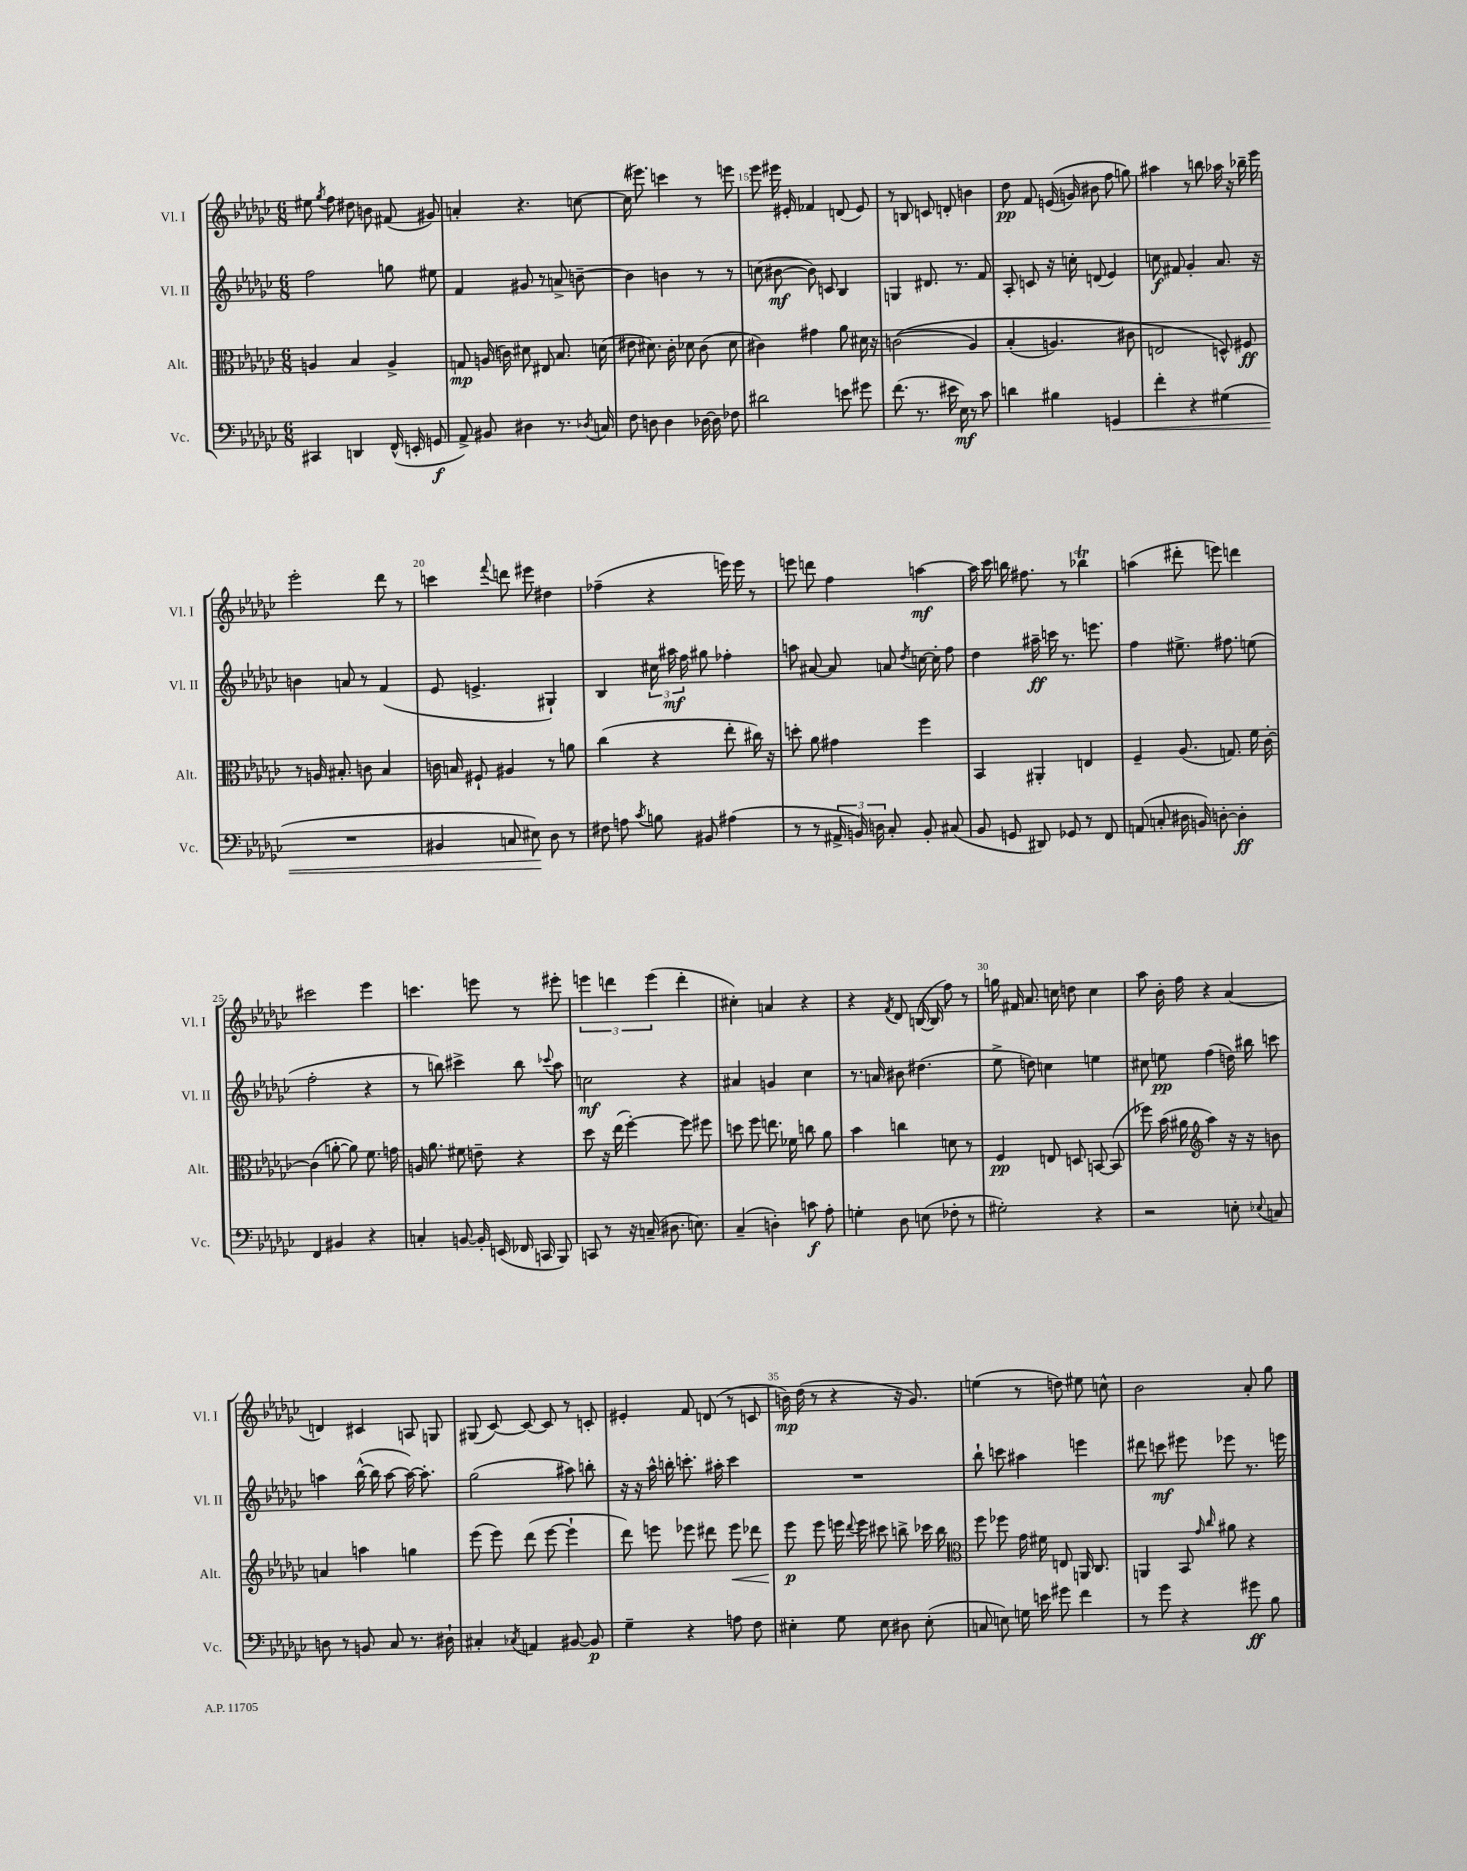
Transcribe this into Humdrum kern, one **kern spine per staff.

**kern	**kern	**kern	**kern
*staff4	*staff3	*staff2	*staff1
*clefF4	*clefC3	*clefG2	*clefG2
*k[b-e-a-d-g-c-]	*k[b-e-a-d-g-c-]	*k[b-e-a-d-g-c-]	*k[b-e-a-d-g-c-]
*M6/8	*M6/8	*M6/8	*M6/8
4CC#	4A	2ff	8ee#
.	.	.	8qgg-
.	.	.	8ff
4DD	4B-	.	8dd#
.	.	.	8b
(16FF^^	4A^	8gg	(8f#
16EE'	.	.	.
8GG	.	8ee#	8g#)
=	=	=	=
8AA-^)	8G	4f	4a'
8BB#	(16A	.	.
.	16c)	.	.
4D#	8d#	8g#	4.r
.	8E#	8r	.
8.r	8.B-	8a^	.
.	.	[8b~	[8cc
8qD-	.	.	.
16C	(16d	.	.
=	=	=	=
8F	8e#	4b]	(16cc]
.	.	.	8.eee#)
8D	8.d#)	.	.
4D	.	4b	4ccc
.	16c-'	.	.
.	8d-	.	.
[16D-	(8c-	8r	8r
16D-]	.	.	.
8F-	8d-	8r	8eee
=	=	=	=
2d#	4c#)	(8cc	8eee-
.	.	[8b#	16eee#
.	.	.	16e#'
.	4g#	8b#])	4f-
.	.	8c	.
8e	8a-	4B-	(8d
8g#	16d#	.	8e#)
.	16r	.	.
=	=	=	=
(8.f	&((2c	4G	8r
.	.	.	8B
8.r	.	.	.
.	.	8.d#	8c
16e#	.	.	8d'
16E-)	.	8.r	.
8r	4A-)	.	4b
8c-	.	8f	.
=	=	=	=
4d	(4B-'	8A-'	8dd-
.	.	8c	8f
4B#	4.A)	16r	&((16e
.	.	16cc'	16g)
.	.	(8d	8b#
4GG	.	4e-)	8ff
.	8c#	.	8gg&)
=	=	=	=
4f'	2E	8cc	4aa#
.	.	8f#	.
4r	.	4g-'	8r
.	.	.	8bb
(4G#	8D^^&)	8.a-	16aa-
.	.	.	16r
.	8F#	.	16bb-~
.	.	16r	16eee-
=	=	=	=
2.r	8r	4b	2eee-'
.	16A	.	.
.	8.B#'	.	.
.	.	8a	.
.	8c	8r	.
.	4B#	(4f	8ddd-
.	.	.	8r
=	=	=	=
4BB#	16c	8e-	4ccc
.	16B	.	.
.	8F#`	4.e^	.
.	.	.	8qqfff
8C	4A#	.	8ddd
8E#)	.	.	8eee#
8D-	8r	4G#`)	4dd#
8r	8a	.	.
=	=	=	=
8F#	(4cc-	4B-	(4ff-~
8A	.	.	.
8qc-	.	.	.
8B	4r	24cc#	4r
.	.	24aa#	.
.	.	24ff	.
8BB#	.	8gg#	.
(4A#	8ee-'	4ff-'	16eee)
.	.	.	16eee
.	16cc#)	.	8r
.	16r	.	.
=	=	=	=
8r	8dd'	8aa	8eee
8r	8a-	[8a#	8ddd
24AA#^	4g#	8a#]	4ff
24BB)	.	.	.
24D	.	.	.
8C-'	.	8a	.
.	.	8qdd-	.
8BB'	4ff	[16cc	[4aa
.	.	16cc']	.
(8C#	.	8ff	.
=	=	=	=
8BB-	4BB-	4dd-	16aa]
.	.	.	16ccc-
8GG	.	.	16bb
.	.	.	8.ff#
8DD#)	4AA#'	16aa#~	.
.	.	16ccc	.
8GG-	.	8.r	8r
8r	4E	.	4bb-
.	.	8.eee	.
8FF	.	.	.
=	=	=	=
(8AA	4F~	4ff	(4aa
8C'	.	.	.
16D#	(8.A-	8.ee#^	8ddd#'
16BB)	.	.	.
[8D'	.	.	8eee)
.	8.G)	8.ff#	.
4D']	.	.	4ddd
.	16f	(8ee	.
.	[16c-'	.	.
=	=	=	=
4FF	(4c-]	2ff'	2ccc#
4BB#	[8a'	.	.
.	8a])	.	.
4r	8.f	4r	4eee-
.	16g	.	.
=	=	=	=
4C'	16A	8r	4.ccc
.	8.a-	.	.
.	.	8bb)	.
[8BB	8f#	4ccc#^	.
16BB']	8e~	.	8eee
(16EE	.	.	.
16FF-	4r	8bb	8r
16CC	.	.	.
.	.	8qqccc-	.
8BBB-)	.	8aa-	8eee#'
=	=	=	=
8CC	8dd-	2cc	6eee
8r	16r	.	.
.	.	.	6ddd
.	(16ee-	.	.
16r	[4ff')	.	.
(16C~	.	.	.
.	.	.	(6eee
8.D#	.	.	.
.	8ff]	4r	4ddd'
8.E)	.	.	.
.	8ff#	.	.
=	=	=	=
(4C-~	8dd	4a#	4cc#')
.	8ff	.	.
4D')	8.ee	4g	4a
.	16f-	.	.
8c	8cc	4cc-	4r
8A-'	8a-	.	.
=	=	=	=
4G'	4b-	8.r	4r
.	.	16a	.
.	.	.	8qf
8D-	4cc	8b#	8d-
(8E	.	(4.dd#	([16B
.	.	.	16B]
8F-'	8d	.	8ff)
8r	8r	.	8r
=	=	=	=
2G#')	4F	8ee-^	16gg
.	.	.	16f#
.	.	8dd)	8.a-
.	8E	4cc	.
.	.	.	16cc
.	8D	.	8dd
4r	[8BB	4ee	4cc
.	(8BB]	.	.
=	=	=	=
2r	8ff-)	8cc#	8aa-
.	(16b-	8ee	16b-'
.	16a#	.	16ff
*	*clefG2	*	*
.	4aa-)	(4ff	4r
8E'	16r	16dd)	(4a-
.	16r	16bb#	.
8qqE-	.	.	.
8C	8b	8ccc	.
=	=	=	=
8D	4a	4aa	4d)
8r	.	.	.
8BB	4aa	([16bb-^^	4c#
.	.	16bb-]	.
8C-	.	[8aa	.
8.r	4gg	16aa_)	8A
.	.	8.aa']	.
.	.	.	8G
16D#`	.	.	.
=	=	=	=
4C#'	(8eee-	(2gg-	(8G#
.	8eee-)	.	[8c-)
8qC-	.	.	.
4AA	(8ddd-	.	8c-_
.	[8eee-	.	8c-]
[8BB#	4eee-`]	8aa#)	8r
8BB#]	.	8bb'	8c'
=	=	=	=
4G-~	8ddd-)	16r	4e#'
.	.	16r	.
.	8eee	16aa-^^	.
.	.	16bb'	.
4r	8eee-	8.ccc'	8f
.	8ddd#	.	(8d
.	.	16aa#'	.
8A	8eee-	4ccc	8r
8F	8ddd-	.	8c
=	=	=	=
4E#'	8eee-	2.r	16b)
.	.	.	(16dd-
.	8eee-	.	8r
8G-	16eee	.	4r
.	8qqddd-	.	.
.	16eee	.	.
8E#	8ccc#	.	.
8D#	8bb^	.	16r
.	.	.	8.g-)
(8E#'	16ccc-	.	.
.	16bb	.	.
=	=	=	=
*	*clefC3	*	*
8C	8ff	8bb-`	(4ee
8E)	8ff-	8ccc	.
16G	16g-	4aa#	8r
16e	16f#	.	.
8g#	8E	.	8dd)
4f	16AA	4eee	8ee#
.	8.C-	.	.
.	.	.	8cc^^
=	=	=	=
8r	4AA	8ddd#	2b-
8g-	.	8ccc	.
4r	8BB-	8eee#	.
.	16qqg-	.	.
.	16qqcc-	.	.
.	8a#	8eee-	.
8g#	4r	8.r	8a-'
8B-	.	.	8gg-
.	.	16eee	.
==	==	==	==
*-	*-	*-	*-
